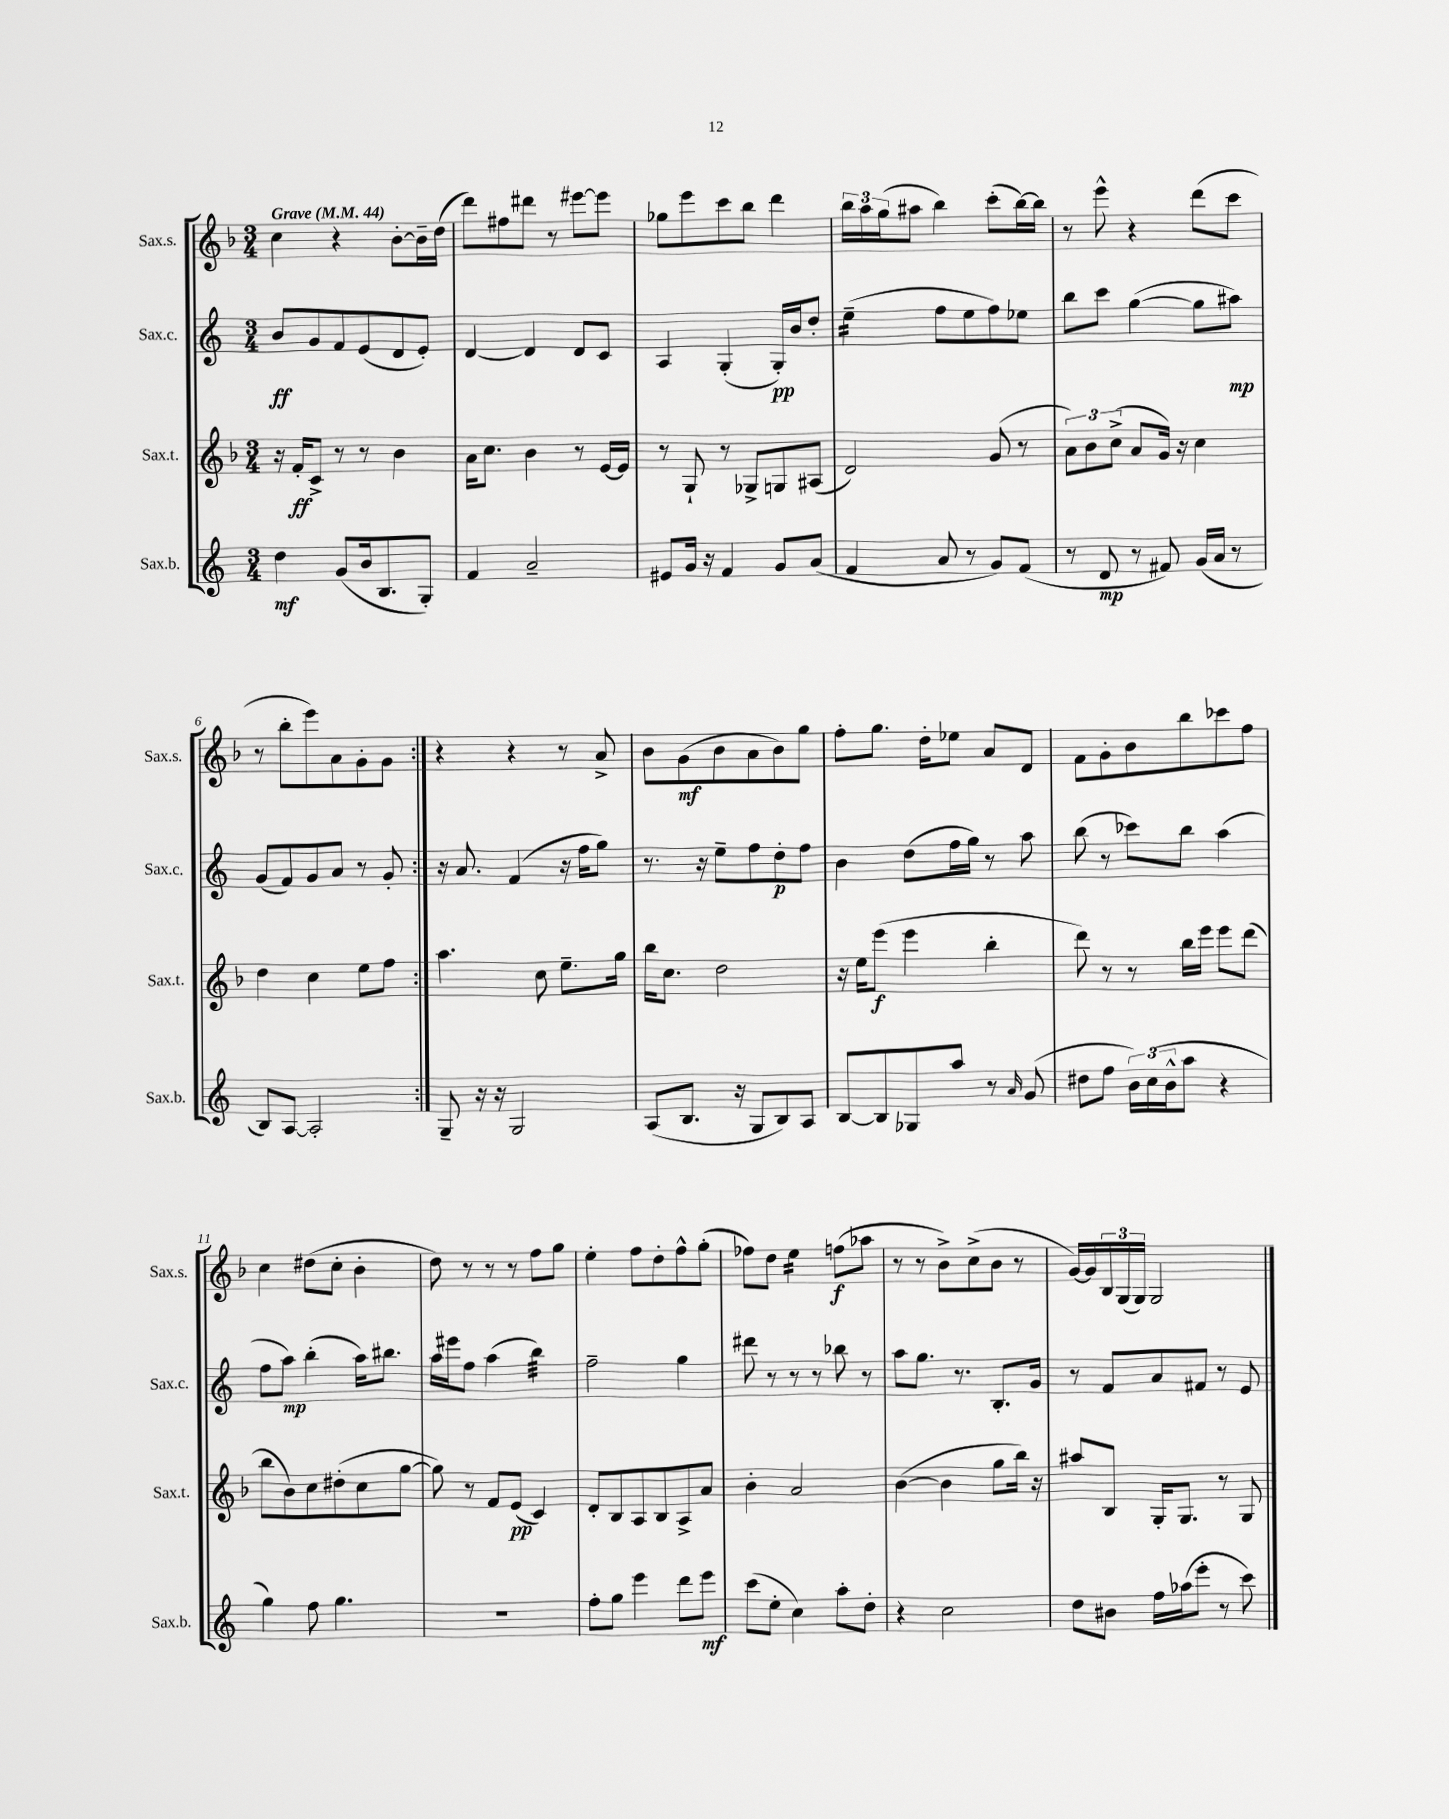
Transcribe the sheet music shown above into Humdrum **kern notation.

**kern	**kern	**kern	**kern
*staff4	*staff3	*staff2	*staff1
*clefG2	*clefG2	*clefG2	*clefG2
*k[]	*k[b-]	*k[]	*k[b-]
*M3/4	*M3/4	*M3/4	*M3/4
*MM44	*MM44	*MM44	*MM44
4dd	16r	8b	4cc
.	16f'	.	.
.	8c^	8g	.
(8g	8r	8f	4r
16b	8r	(8e	.
8.B	.	.	.
.	4b-	8d	[8b-'
8G')	.	8e')	16b-~]
.	.	.	(16dd
=	=	=	=
4f	16a	[4d	8ddd)
.	8.cc	.	.
.	.	.	8ff#
2a~	4b-	4d]	8ddd#
.	.	.	8r
.	8r	8d	[8eee#
.	[16e	8c	8eee#]
.	16e]	.	.
=	=	=	=
8e#	8r	4A	8gg-
16g	8G`	.	8eee
16r	.	.	.
4f	8r	(4G'	8ccc
.	8G-^	.	8bb-
8g	8G	16G')	4ddd
.	.	16b	.
(8a	(8A#	8dd'	.
=	=	=	=
4f	2d)	(4ee~	24bb-
.	.	.	24aa
.	.	.	(24gg
.	.	.	8aa#
8a	.	8ff	4bb-)
8r	.	8ee	.
8g)	(8g	8ff)	(8ccc'
(8f	8r	8ee-	[16bb-)
.	.	.	16bb-]
=	=	=	=
8r	12a)	8bb	8r
.	12b-	.	.
8d	.	8ccc	8eee^^
.	(12cc^	.	.
8r	8a	([4gg	4r
8f#)	16g)	.	.
.	16r	.	.
(16g	4cc	8gg]	(8ddd
16a	.	.	.
8r	.	8aa#)	8ccc
=	=	=	=
8B)	4dd	(8g	8r
[8A	.	8f)	8bb-'
2A']	4cc	8g	8eee)
.	.	8a	8a
.	8ee	8r	8g'
.	8ff	8g'	8g
=:|!	=:|!	=:|!	=:|!
8G~	4.aa	16r	4r
.	.	8.a	.
16r	.	.	.
16r	.	.	.
2G	.	(4f	4r
.	8cc	.	.
.	8.ee~	16r	8r
.	.	16ff	.
.	.	8gg)	8a^
.	16gg	.	.
=	=	=	=
(8A	16bb-	8.r	8b-
.	8.cc	.	.
8.B	.	.	(8g
.	.	16r	.
.	2dd	8ee~	8b-
16r	.	.	.
8G	.	8ff	8a
8B)	.	8dd'	8b-)
8A	.	8ff	8gg
=	=	=	=
[8B	16r	4b	8ff'
.	16ee	.	.
8B]	(8eee	.	8.gg
8G-	4eee	(8dd	.
.	.	.	16dd'
8aa	.	16ff	8ee-
.	.	16gg)	.
8r	4bb-'	8r	8a
16qqa	.	.	.
(8g	.	8aa	8d
=	=	=	=
8dd#	8ddd)	(8bb	8f
8ff	8r	8r	8g'
24b)	8r	8ccc-)	8b-
(24cc	.	.	.
24b^^	.	.	.
8aa	16bb-	8bb	8bb-
.	16eee	.	.
4r	8eee	(4aa	8ccc-
.	(8ddd	.	8ff
=	=	=	=
4gg)	8bb-	8ff	4cc
.	8b-)	8aa)	.
8ff	8cc	(4bb'	(8dd#
4.gg	(8dd#'	.	8cc'
.	8cc	16aa)	4b-'
.	.	8.bb#	.
.	[8gg	.	.
=	=	=	=
2.r	8gg])	16aa	8dd)
.	.	16eee#	.
.	8r	8ff	8r
.	8f	(4aa	8r
.	(8e	.	8r
.	4c)	4bb)	8ff
.	.	.	8gg
=	=	=	=
8ff'	8d'	2ff~	4ee'
8gg	8B-	.	.
4eee	8A	.	8ff
.	8B-	.	8dd'
8ddd	8A^	4gg	8ff^^
8eee	8a	.	(8gg'
=	=	=	=
(8ccc	4b-'	8ddd#	8ff-)
8ee'	.	8r	8dd
4cc)	2a	8r	4ee
.	.	8r	.
8aa'	.	8bb-	(8ff
8dd'	.	8r	8aa-
=	=	=	=
4r	([4b-	8aa	8r
.	.	8.gg	8r
2cc	4b-]	.	8b-^)
.	.	8.r	.
.	.	.	(8cc^
.	8gg	8.B'	8b-
.	16bb-)	.	8r
.	16r	16g	.
=	=	=	=
8dd	8aa#	8r	[16g)
.	.	.	16g]
8b#	8B-	8f	24B-
.	.	.	(24G
.	.	.	24G)
16ff	16G'	8a	2G
(16aa-	8.G	.	.
8eee'	.	8f#	.
8r	8r	8r	.
8ccc)	8G	8e	.
==	==	==	==
*-	*-	*-	*-
